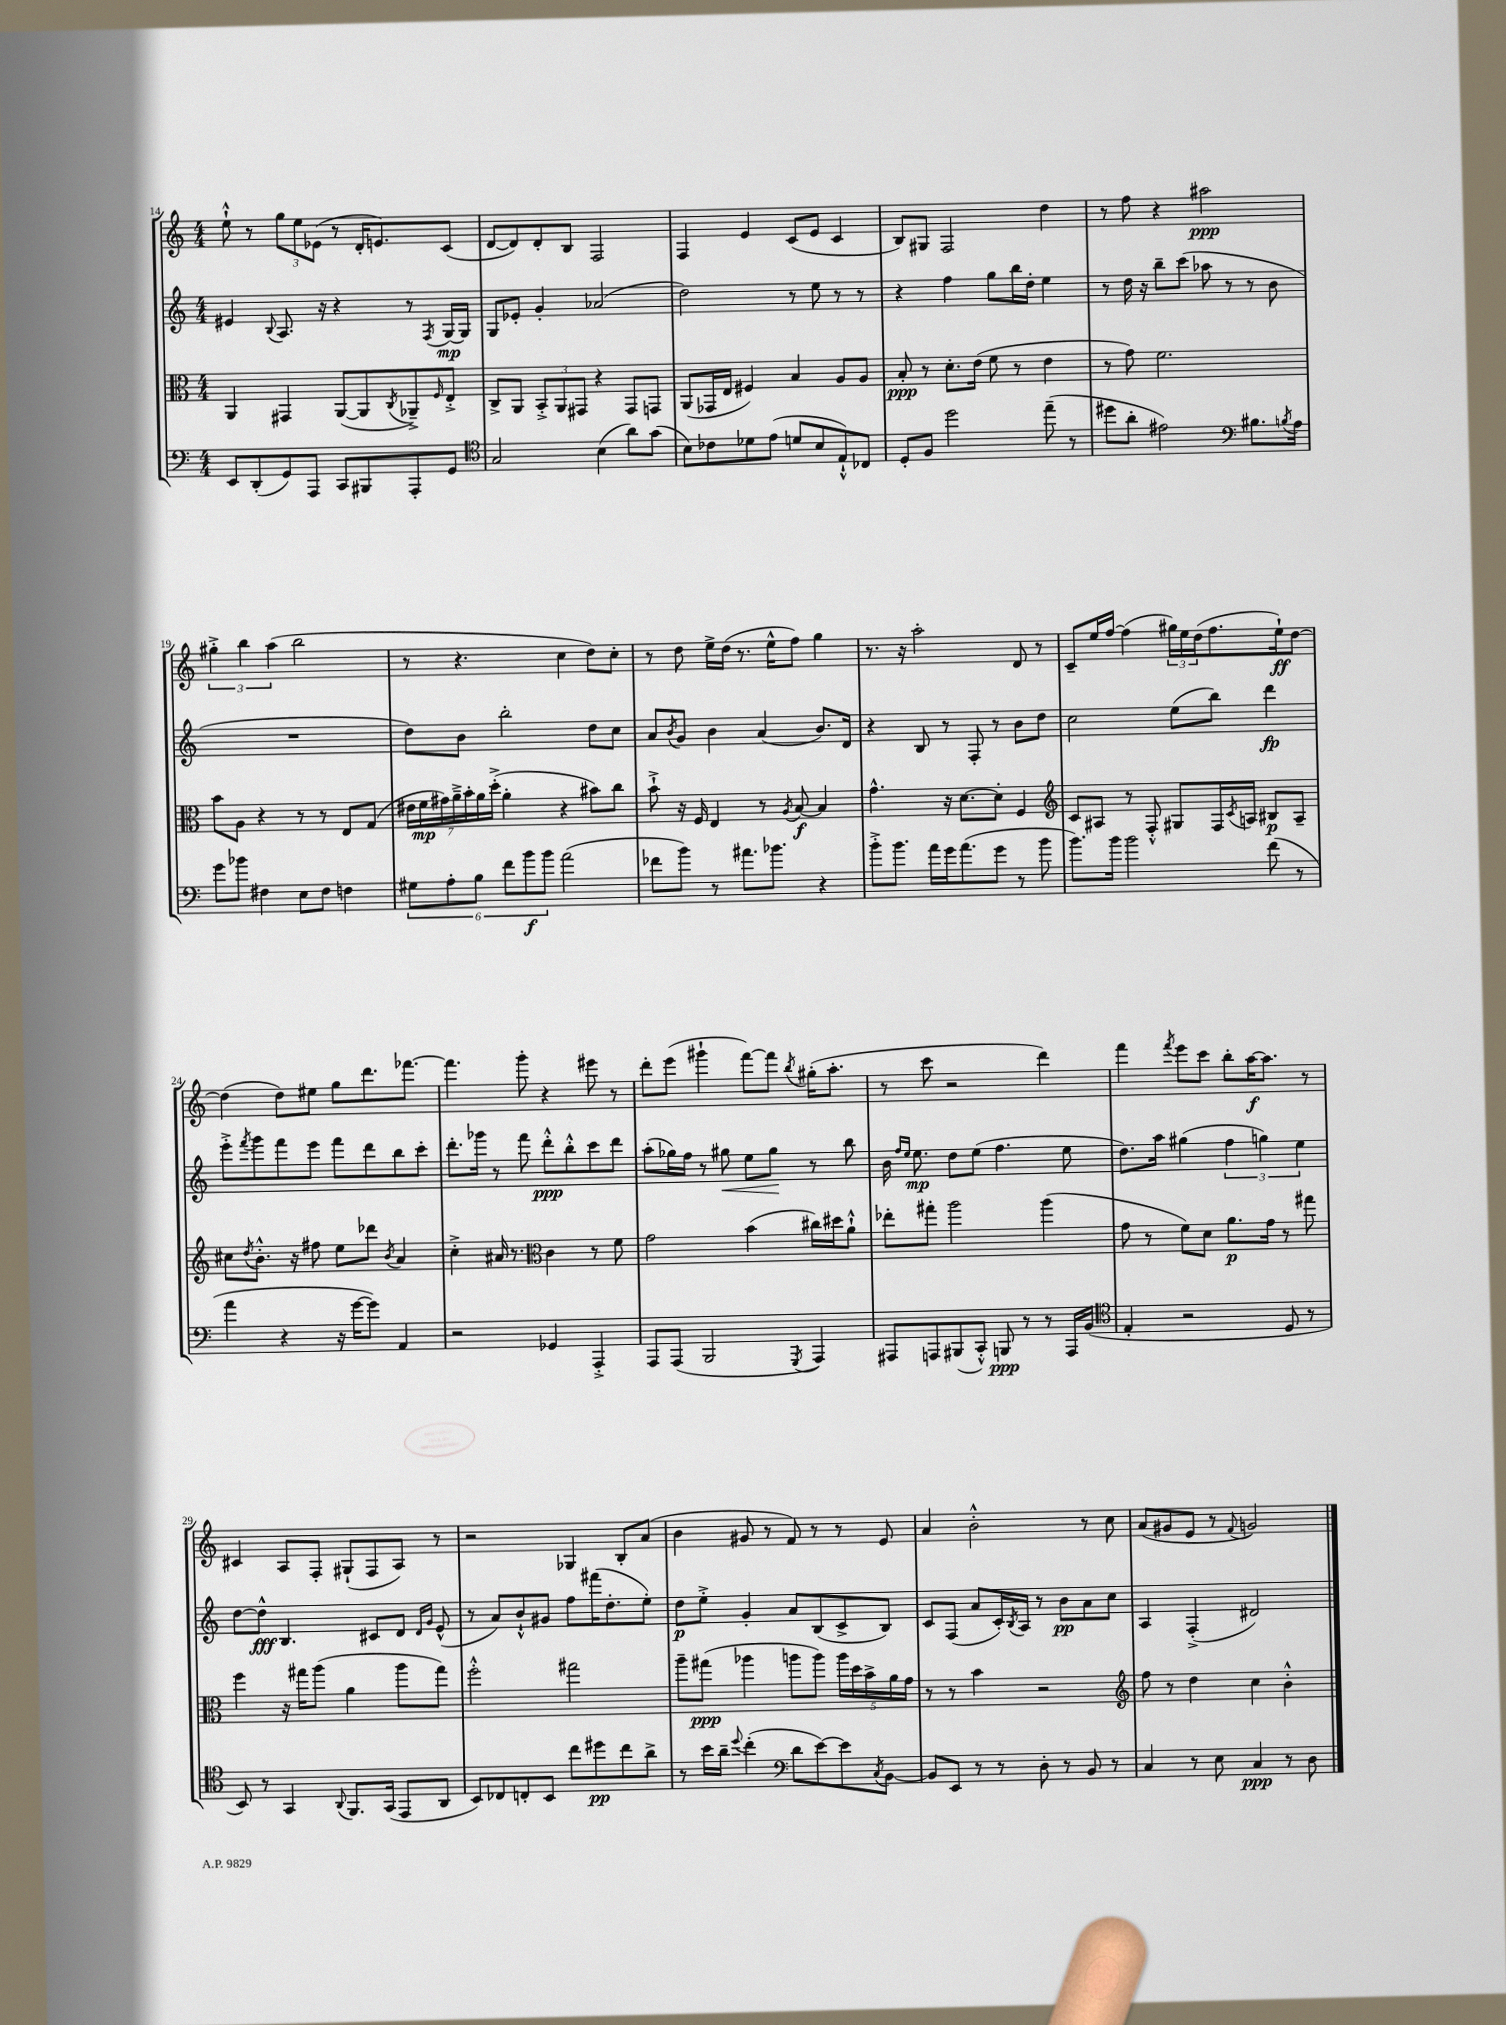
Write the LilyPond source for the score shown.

<<
\new StaffGroup <<
\new Staff = "s0" {
    \clef treble \key c \major \numericTimeSignature \time 4/4
    e''8-!-^ r8 \tuplet 3/2 { g''8 e''8 ees'8( } r8 d'16-. e'8.) c'8( |
    d'8~ d'8) d'8-. b8 f2 |
    f4 e'4 c'8( e'8 c'4 |
    b8) gis8 f2 d''4 |
    r8 f''8 r4 ais''2\ppp |
    \tuplet 3/2 { gis''4-.-> b''4 a''4( } b''2 |
    r8 r4. c''4 d''8) c''8-. |
    r8 d''8 e''16-> d''16( r8. e''16-^ f''8) g''4 |
    r8. r16 a''2-. d'8 r8 |
    c'8-- e''16 f''16~ f''4( \tuplet 3/2 { gis''16) e''16 d''16( } f''8. e''16-!\ff) d''8~ |
    d''4( d''8) eis''8 g''8 d'''8. fes'''8.~ |
    fes'''4. g'''8-. r4 eis'''8 r8 |
    d'''8-. e'''8( gis'''4-! f'''8~) f'''8 \acciaccatura { b''8 } gis''16-.( a''8.-. |
    r8 c'''8 r2 d'''4) |
    f'''4 \acciaccatura { f'''8 } e'''8 c'''8 b''8-. a''16~\f a''8. r8 |
    cis'4 a8 f8-. gis8-!( f8 a8) r8 |
    r2 ges4 b8-. a'8( |
    b'4 gis'8 r8 f'8) r8 r8 e'8 |
    a'4 b'2-.-^ r8 c''8 |
    a'8( gis'8 e'8 r8 \appoggiatura { f'8 } g'2) \bar "|." |
}
\new Staff = "s1" {
    \clef treble \key c \major \numericTimeSignature \time 4/4
    eis'4 \appoggiatura { b8 } a8. r16 r4 r8 \acciaccatura { f8 } g16~\mp g16 |
    g8 ees'8-. g'4-. aes'2( |
    d''2) r8 e''8 r8 r8 |
    r4 f''4 g''8 b''16 d''16-. e''4 |
    r8 d''16 r16 b''8-- c'''8( aes''8 r8 r8 b'8 |
    R1 |
    d''8) b'8 b''2-. d''8 c''8 |
    a'8 \acciaccatura { b'8 } g'8 b'4 a'4( b'8.) d'16 |
    r4 b8 r8 f8-. r8 b'8 d''8 |
    c''2 e''8( b''8) d'''4\fp |
    e'''8-.-> \acciaccatura { f'''8 } g'''8 f'''8 e'''8 f'''8 d'''8 b''8 c'''8-. |
    d'''8.-. ges'''16 r8 f'''8 d'''8-.-^\ppp b''8-.-^ c'''8 d'''8 |
    a''8-.( ges''16) f''16 r8 gis''8\< e''8 gis''8\! r8 b''8 |
    b'16 \grace { f''16 e''16 } e''8.\mp d''8 e''8( f''4. e''8 |
    d''8.) a''16 gis''4( \tuplet 3/2 { f''4 g''4) e''4 } |
    d''8~ d''8-^\fff b4. cis'8 d'8 \grace { d'16 g'16 } e'8-^( |
    r8 a'8) b'8-!-^ gis'8 f''8 fis'''16( d''8.-. e''8-.) |
    d''8\p e''8-.-> g'4-. a'8 b8( c'8-> b8) |
    c'8 f8( a'8 c'16-.) \acciaccatura { b8 } a16 r8 b'8\pp a'8 c''8 |
    a4 f4-.->( dis'2) \bar "|." |
}
\new Staff = "s2" {
    \clef alto \key c \major \numericTimeSignature \time 4/4
    a,4 gis,4 a,8~( a,8 \acciaccatura { c8 } aes,8--->) \grace { f16 } e8-.-> |
    c8-> a,8 \tuplet 3/2 { b,8-.-> a,8 gis,8 } r4 gis,8 g,8 |
    a,8( ges,16 e16 fis4) b4 a8 a8 |
    b8-.\ppp r8 d'8.-. e'16( f'8 r8 e'4 |
    r8 g'8) f'2. |
    b'8 a8 r4 r8 r8 e8 g8( |
    \tuplet 7/4 { eis'16 f'16\mp gis'16) a'16---> b'16-. a'16 d''16-.->( } a'4-. r4 bis'8) c''8 |
    b'8-!-> r16 f16 e4 r8 \acciaccatura { a8 } b8~\f b4 |
    g'4.-^ r16 d'8.~ d'8-. f4 |
    \clef treble c'8 ais8 r8 f8-.-^ gis8 f16 \acciaccatura { c'8 } a16 bis8\p a8-- |
    cis''8 \acciaccatura { d''8 } b'8.-.-^ r16 fis''8 e''8 des'''8 \acciaccatura { b'8 } a'4 |
    c''4-.-> ais'16 r8. \clef alto c'4 r8 f'8 |
    g'2 b'4( cis''16) dis''16 a'8-!-^ |
    ees''8-. gis''8-. a''2 a''4( |
    g'8 r8 f'8) d'8 a'8.\p g'16 r8 gis''8 |
    f''4 r16 gis''16 a''8( a'4 a''8 gis''8) |
    f''2-.-^ gis''2 |
    a''8-- gis''8\ppp( aes''4 a''8 a''8) \tuplet 5/4 { a''16 d''16 b'16-> a'16 g'16 } |
    r8 r8 b'4 r2 |
    \clef treble f''8 r8 d''4 c''4 b'4-.-^ \bar "|." |
}
\new Staff = "s3" {
    \clef bass \key c \major \numericTimeSignature \time 4/4
    e,8 d,8-.( g,8) a,,8 c,8 bis,,8 a,,8-. g,8 |
    \clef tenor g2 b4( a'8) g'8( |
    b8) ces'8 des'8 e'8( d'8 b8 e8-!-^) ces8 |
    d8-. f8 d''2 e''8--( r8 |
    dis''8 a'8-. eis'2) \clef bass bis8. \acciaccatura { b8 } a16 |
    g'8 bes'8 fis4 e8 fis8 f4 |
    \tuplet 6/4 { gis8 a8-. b8 f'8 b'8\f b'8 } a'2( |
    fes'8 b'8) r8 ais'8. bes'8. r4 |
    b'8-.-> b'8. a'16 g'16 a'8.( g'8 r8 b'8 |
    b'8.) b'16 b'2 f'8( r8 |
    a'4 r4 r16 g'16~ g'8) a,4 |
    r2 ges,4 a,,4-.-> |
    a,,8 a,,8( b,,2 \acciaccatura { g,,8 } a,,4) |
    ais,,8 a,,8 bis,,8( c,8-.-^) b,,8\ppp r8 r8 a,,16 b,16( |
    \clef tenor e4-. r2 d8 r8 |
    b,8) r8 g,4 \appoggiatura { a,8 } f,8. g,16( e,8 a,8 |
    b,8) ces8 c8-. b,8 c''8 dis''8\pp c''8 a'8-> |
    r8 b'16 a'16-- \appoggiatura { d''8 } c''4-.( \clef bass d'8 e'8~) e'8 \acciaccatura { c8 } b,8~ |
    b,8 e,8 r8 r8 d8-. r8 b,8 r8 |
    c4 r8 e8 c4\ppp r8 d8 \bar "|." |
}
>>
>>
\layout { \context { \Score currentBarNumber = #14 } }
